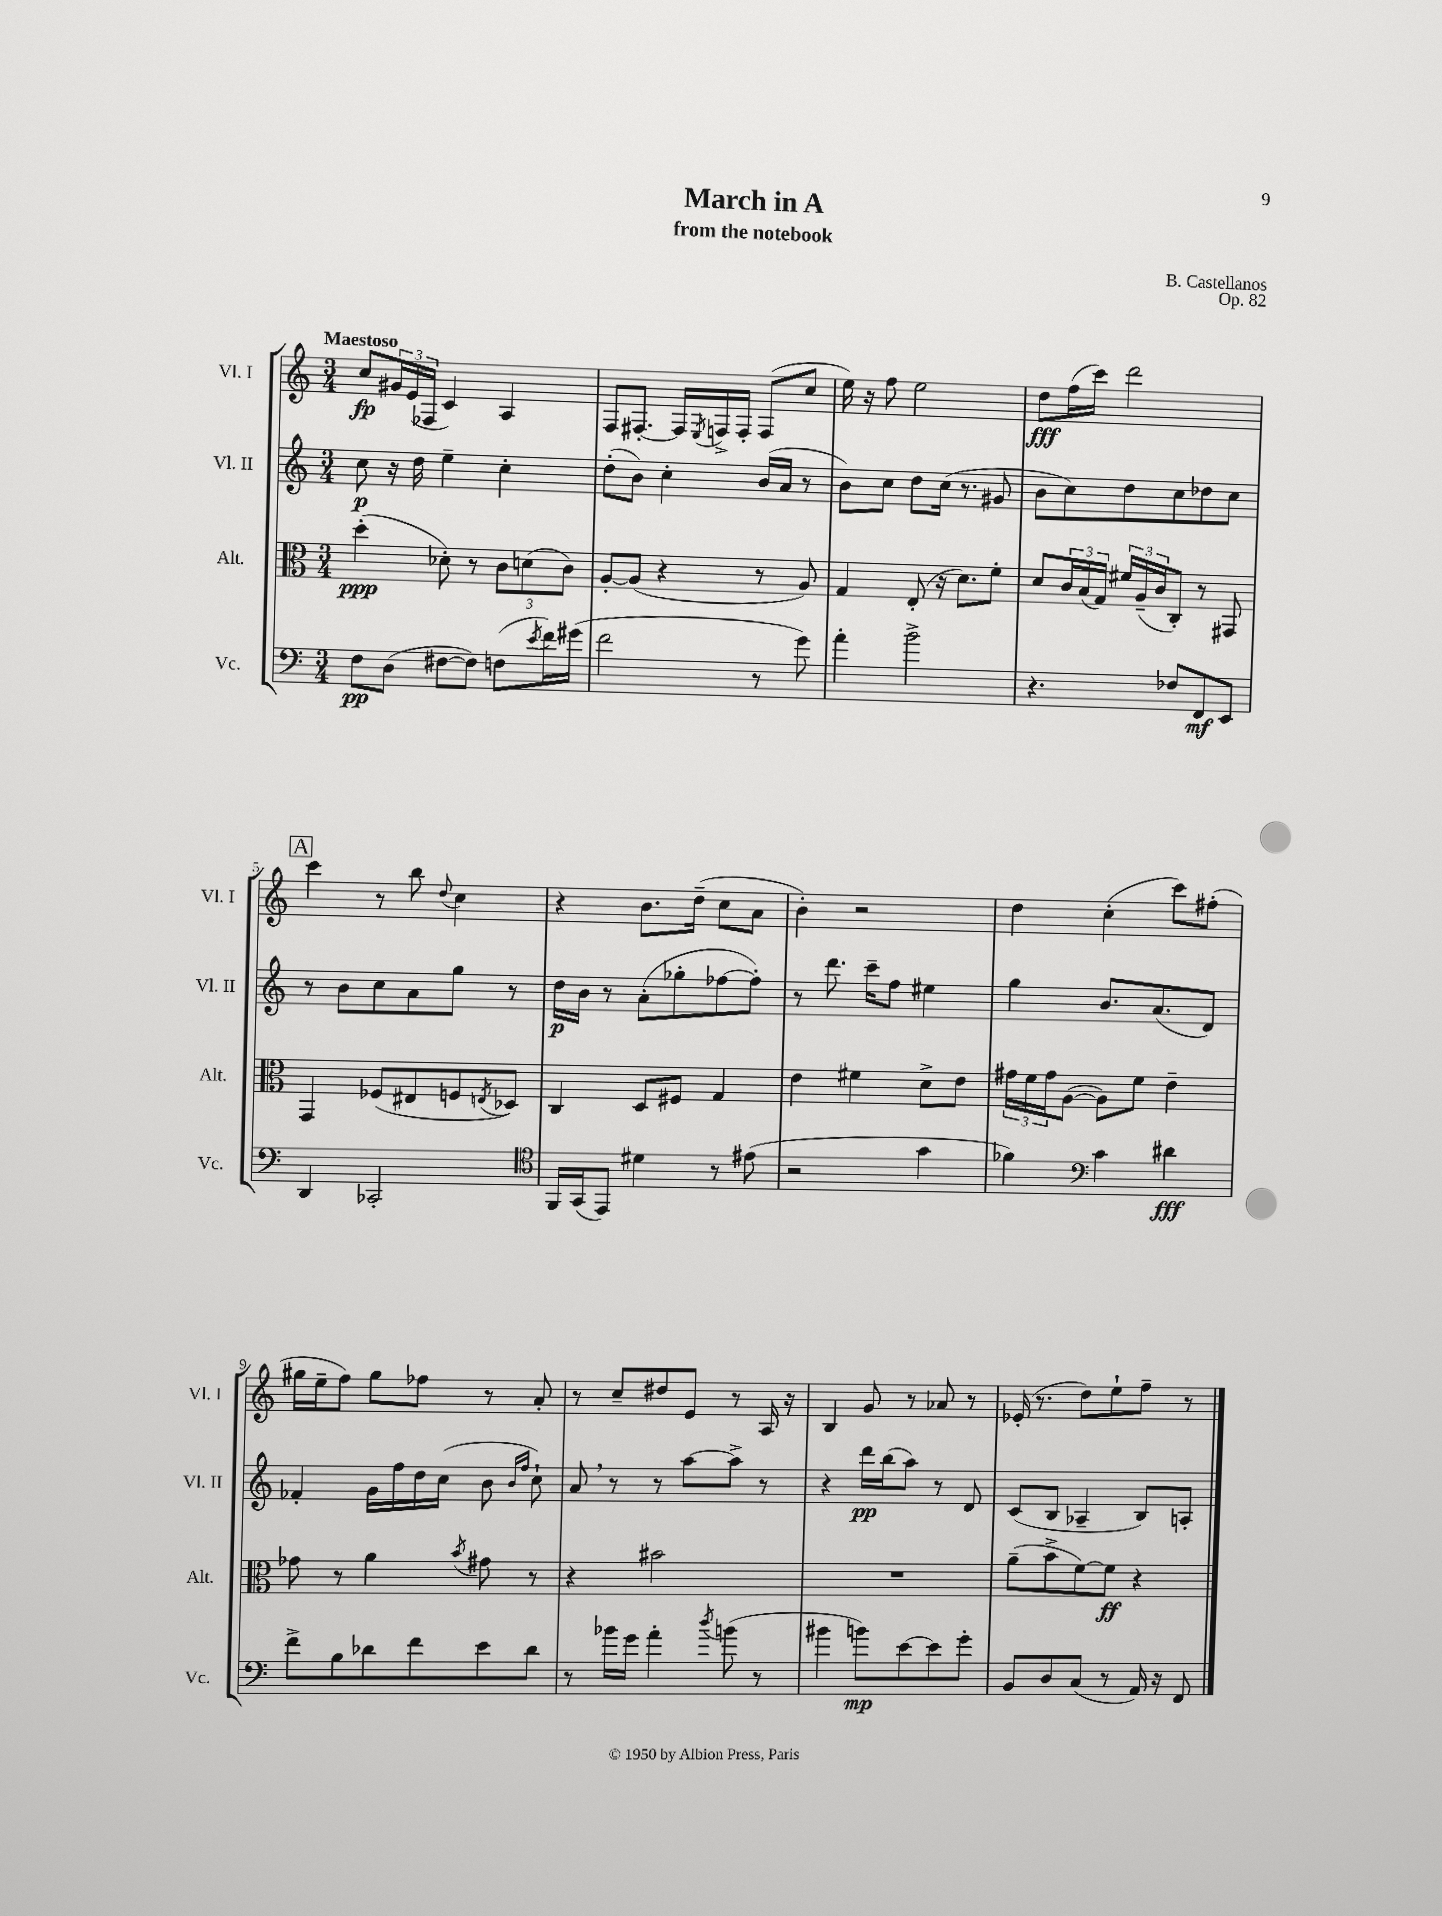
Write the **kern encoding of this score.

**kern	**kern	**kern	**kern
*staff4	*staff3	*staff2	*staff1
*clefF4	*clefC3	*clefG2	*clefG2
*k[]	*k[]	*k[]	*k[]
*M3/4	*M3/4	*M3/4	*M3/4
8F	(4dd'	8cc	8cc
(8D	.	16r	24g#
.	.	.	(24e
.	.	16dd	.
.	.	.	24F-
[8F#	8d-')	4ee~	4c)
8F#])	8r	.	.
(8F	12c	4cc'	4A
.	(12d	.	.
8qe	.	.	.
16f)	.	.	.
.	12c)	.	.
(16g#	.	.	.
=	=	=	=
2f	[8A'	(8dd'	8F
.	(8A]	8b)	[8.F#'
.	4r	4cc'	.
.	.	.	16F#]
.	.	.	8qE
.	.	.	16F^
.	.	.	16F'
8r	8r	(16b	(8F
.	.	16a	.
8g)	8A)	8r	8cc
=	=	=	=
4a'	4G	8b)	16ee)
.	.	.	16r
.	.	8cc	8ff
2b^	(8E'	8dd	2ee
.	16r	(16cc	.
.	8.d)	8.r	.
.	8f'	8g#	.
=	=	=	=
4.r	8d	8b	8dd
.	24c	8cc)	(16ff
.	(24B	.	.
.	.	.	16ccc)
.	24G)	.	.
.	24f#	8dd	2ddd
.	(24A~	.	.
.	24c	.	.
8F-	8C')	8cc	.
8FF	8r	8dd-	.
8EE	8GG#	8cc	.
=	=	=	=
4DD	4GG	8r	4ccc
.	.	8b	.
2CC-'	(8F-	8cc	8r
.	8E#	8a	8bb
.	.	.	8qqdd
.	8F	8gg	4cc
.	8qE	.	.
.	8D-)	8r	.
=	=	=	=
*clefC4	*	*	*
16FF	4C	16dd	4r
(16GG	.	16b	.
8EE)	.	8r	.
4d#	8D	(8a'	8.b
.	8F#	8gg-'	.
.	.	.	(16dd~
8r	4G	[8ff-	8cc
(8e#	.	8ff-'])	8a
=	=	=	=
2r	4e	8r	4b')
.	.	8.ddd	.
.	4f#	.	2r
.	.	16ccc~	.
.	.	8ff	.
4g	8d^	4ee#	.
.	8e	.	.
=	=	=	=
4f-)	24g#	4gg	4dd
.	24f	.	.
.	24g#	.	.
.	([8A	.	.
*clefF4	*	*	*
4c	8A])	8.b	(4cc'
.	8f	.	.
.	.	(8.a	.
4d#	4e~	.	8ccc)
.	.	8d)	(8ff#'
=	=	=	=
8f^	8g-	4f-'	16gg#
.	.	.	16ee~
8B	8r	.	8ff)
8d-	4a	16g	8gg#
.	.	16ff	.
8f	.	16dd	8ff-
.	.	(16cc	.
.	8qb	.	.
8e	8g#	8b	8r
.	.	16qqb	.
.	.	16qqff	.
8d-	8r	8cc`)	8a'
=	=	=	=
8r	4r	8a	8r
16b-	.	8r	8cc~
16g	.	.	.
4a'	2b#	8r	8dd#
.	.	[8aa	8e
8qdd	.	.	.
(8b	.	8aa^]	8r
8r	.	8r	16A
.	.	.	16r
=	=	=	=
4b#	2.r	4r	4B
8b)	.	16ddd	8g
.	.	(16bb	.
[8e	.	8aa)	8r
8e]	.	8r	8a-
8g'	.	8d	8r
=	=	=	=
8BB	(8a~	(8c	(16e-'
.	.	.	8.r
8D	8b^	8B	.
(8C	[8f)	4A-~	8dd)
8r	8f]	.	8ee`
16AA)	4r	8B)	8ff~
16r	.	.	.
8FF	.	8A'	8r
==	==	==	==
*-	*-	*-	*-
